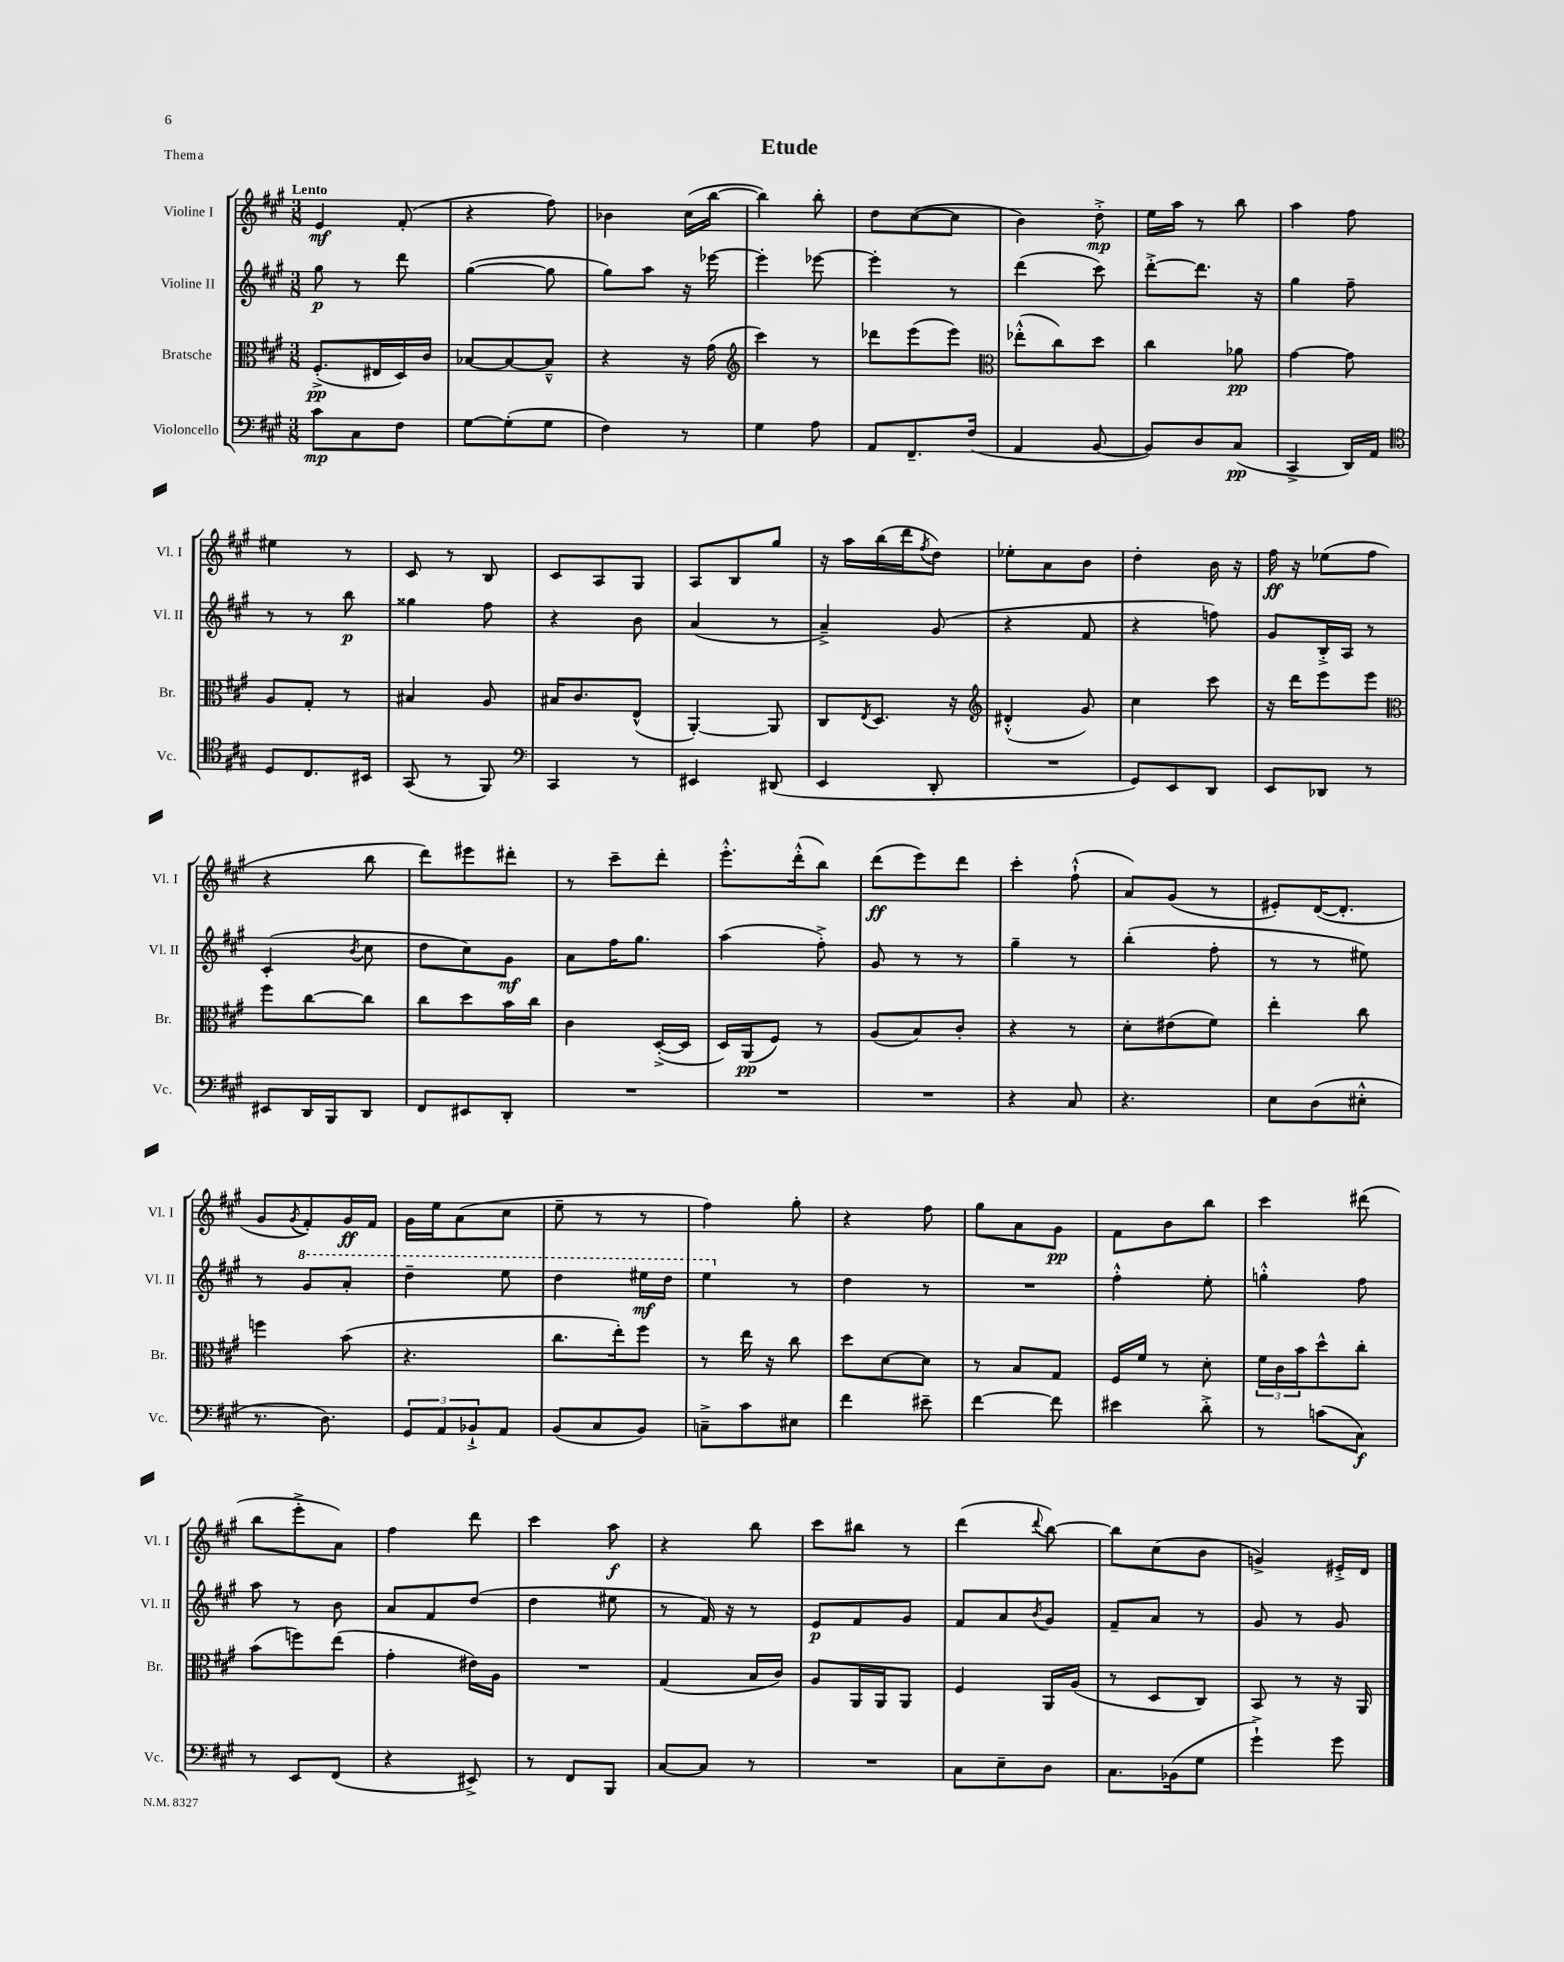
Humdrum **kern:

**kern	**kern	**kern	**kern
*staff4	*staff3	*staff2	*staff1
*clefF4	*clefC3	*clefG2	*clefG2
*k[f#c#g#]	*k[f#c#g#]	*k[f#c#g#]	*k[f#c#g#]
*M3/8	*M3/8	*M3/8	*M3/8
8c#	(8.F#'^	8gg#	4e
8C#	.	8r	.
.	16E#	.	.
8F#	16D)	8ddd	(8f#'
.	16c#	.	.
=	=	=	=
[8G#	[8B-	([4gg#	4r
(8G#']	8B-_	.	.
8G#	8B-~^^]	8gg#]	8ff#)
=	=	=	=
4F#)	4r	8gg#)	4b-
.	.	8aa	.
8r	16r	16r	(16cc#
.	(16g#	[16eee-	[16bb
=	=	=	=
*	*clefG2	*	*
4G#	4ccc#)	4eee-']	4bb])
8A	8r	[8eee-	8bb'
=	=	=	=
8AA	8ddd-	4eee-']	8dd
8.FF#~	(8eee	.	([8cc#
.	8eee)	8r	8cc#]
(16F#	.	.	.
=	=	=	=
*	*clefC3	*	*
4AA	(8ee-'^^	(4ddd	4b)
.	8cc#)	.	.
[8BB	8dd	8ccc#)	8dd'^
=	=	=	=
8BB])	4cc#	[8ddd'^	16ee
.	.	.	16aa
8D	.	8.ddd]	8r
(8C#	8a-	.	8bb
.	.	16r	.
=	=	=	=
4CC#^	[4g#	4gg#	4aa
16DD)	8g#]	8ff#~	8ff#
16AA	.	.	.
=	=	=	=
*clefC4	*	*	*
8D	8A	8r	4ee#
8.C#	8G#'	8r	.
.	8r	8bb	8r
16BB#	.	.	.
=	=	=	=
(8GG#	4B#	4gg##	8c#
8r	.	.	8r
8FF#)	8A	8ff#	8B
=	=	=	=
*clefF4	*	*	*
4CC#	16B#	4r	8c#
.	8.c#	.	.
.	.	.	8A
8r	(8E^^	8b	8G#
=	=	=	=
4EE#	[4AA')	(4a	8A
.	.	.	8B
(8DD#	8AA]	8r	8gg#
=	=	=	=
4EE	8C#	4a~^)	16r
.	.	.	16aa
.	8qE	.	.
.	8.D	.	(16bb
.	.	.	16ddd
.	.	.	8qff#
8DD'	.	(8g#	8dd)
.	16r	.	.
=	=	=	=
*	*clefG2	*	*
4.r	(4d#'^^	4r	8ee-'
.	.	.	8a
.	8g#)	8f#	8b
=	=	=	=
8GG#)	4cc#	4r	4dd'
8EE	.	.	.
8DD	8ccc#	8ff)	16b
.	.	.	16r
=	=	=	=
8EE	16r	8g#	16ff#
.	16ddd	.	16r
8DD-	8eee	16B'^	(8ee-
.	.	16A	.
8r	8eee	8r	8ff#
=	=	=	=
*	*clefC3	*	*
8EE#	8ff#	(4c#'	4r
16DD	[8cc#	.	.
16BBB	.	.	.
.	.	8qb	.
8DD	8cc#]	8cc#	8bb
=	=	=	=
8FF#	8cc#	8dd	8ddd)
8EE#	8dd	8cc#)	8eee#
8DD'	16b	8g#	8ddd#'
.	16cc#	.	.
=	=	=	=
4.r	4c#	8a	8r
.	.	16ff#	8ccc#~
.	.	8.gg#	.
.	([16D'^	.	8ddd'
.	16D]	.	.
=	=	=	=
4.r	16D)	(4aa	8.eee'^^
.	(16AA	.	.
.	8F#)	.	.
.	.	.	(16ddd'^^
.	8r	8ff#'^)	8bb)
=	=	=	=
4.r	(8A	8g#	(8ddd
.	8B)	8r	8eee)
.	8c#'	8r	8ddd
=	=	=	=
4r	4r	4gg#~	4ccc#'
8C#	8r	8r	(8ff#`^^
=	=	=	=
4.r	8d'	(4bb'	8a)
.	(8e#	.	(8g#
.	8f#)	8ff#'	8r
=	=	=	=
8E	4ee'	8r	8e#')
(8D	.	8r	([16d
.	.	.	8.d']
8E#'^^	8cc#	8ee#)	.
=	=	=	=
8.r	4ff	8r	8g#
.	.	.	8qg#
.	.	8gg#	8f#')
8.D)	.	.	.
.	(8b	8aa'	16g#
.	.	.	16f#
=	=	=	=
12GG#	4.r	4ddd~	16g#
.	.	.	16ee
12AA	.	.	.
.	.	.	(8a
12BB-`^	.	.	.
8AA	.	8eee	8cc#
=	=	=	=
(8BB	8.cc#	4ddd	8ee~
8C#	.	.	8r
.	16ee')	.	.
8BB)	8ff#	16eee#	8r
.	.	16ddd	.
=	=	=	=
8C~^	8r	4eee	4ff#)
8c#	16ee	.	.
.	16r	.	.
8E#	8cc#	8r	8gg#'
=	=	=	=
4f#	8dd	4dd	4r
.	[8d	.	.
8e#~	8d]	8r	8ff#
=	=	=	=
[4f#	8r	4.r	8gg#
.	8B	.	8a
8f#]	8G#	.	8g#
=	=	=	=
4e#	16F#	4ff#'^^	8f#
.	16f#	.	.
.	8r	.	8b
8d'^	8d'	8ee'	8bb
=	=	=	=
8r	24f#	4gg'^^	4ccc#
.	24c#	.	.
.	24b	.	.
(8c	8dd^^	.	.
8C#)	8cc#'	8ff#	(8ddd#
=	=	=	=
8r	(8b	8aa	8bb
8EE	8ff)	8r	8eee'^
(8FF#	(8ee	8b	8a)
=	=	=	=
4r	4g#'	8a	4ff#
.	.	8f#	.
8EE#^)	16e#)	(8dd	8ddd
.	16A	.	.
=	=	=	=
8r	4.r	4dd	4ccc#
8FF#	.	.	.
8BBB	.	8ee#	8aa
=	=	=	=
[8C#	(4G#	8r	4r
8C#]	.	16f#)	.
.	.	16r	.
8r	16B	8r	8bb
.	16c#)	.	.
=	=	=	=
4.r	8A	8e	8ccc#
.	16AA	8f#	8bb#
.	16AA	.	.
.	8AA	8g#	8r
=	=	=	=
8C#	4F#	8f#	(4ddd
8E~	.	8a	.
.	.	8qb	8qqddd
8D	16AA	8g#	[8bb)
.	(16A	.	.
=	=	=	=
8.C#	8r	8f#~	8bb]
.	8D	8a	(8cc#
(16BB-	.	.	.
8G#	8C#)	8r	8b
=	=	=	=
4g#`^)	8BB	8g#	4g^)
.	8r	8r	.
8g#	16r	8g#	16e#'^
.	16AA	.	16d
==	==	==	==
*-	*-	*-	*-
